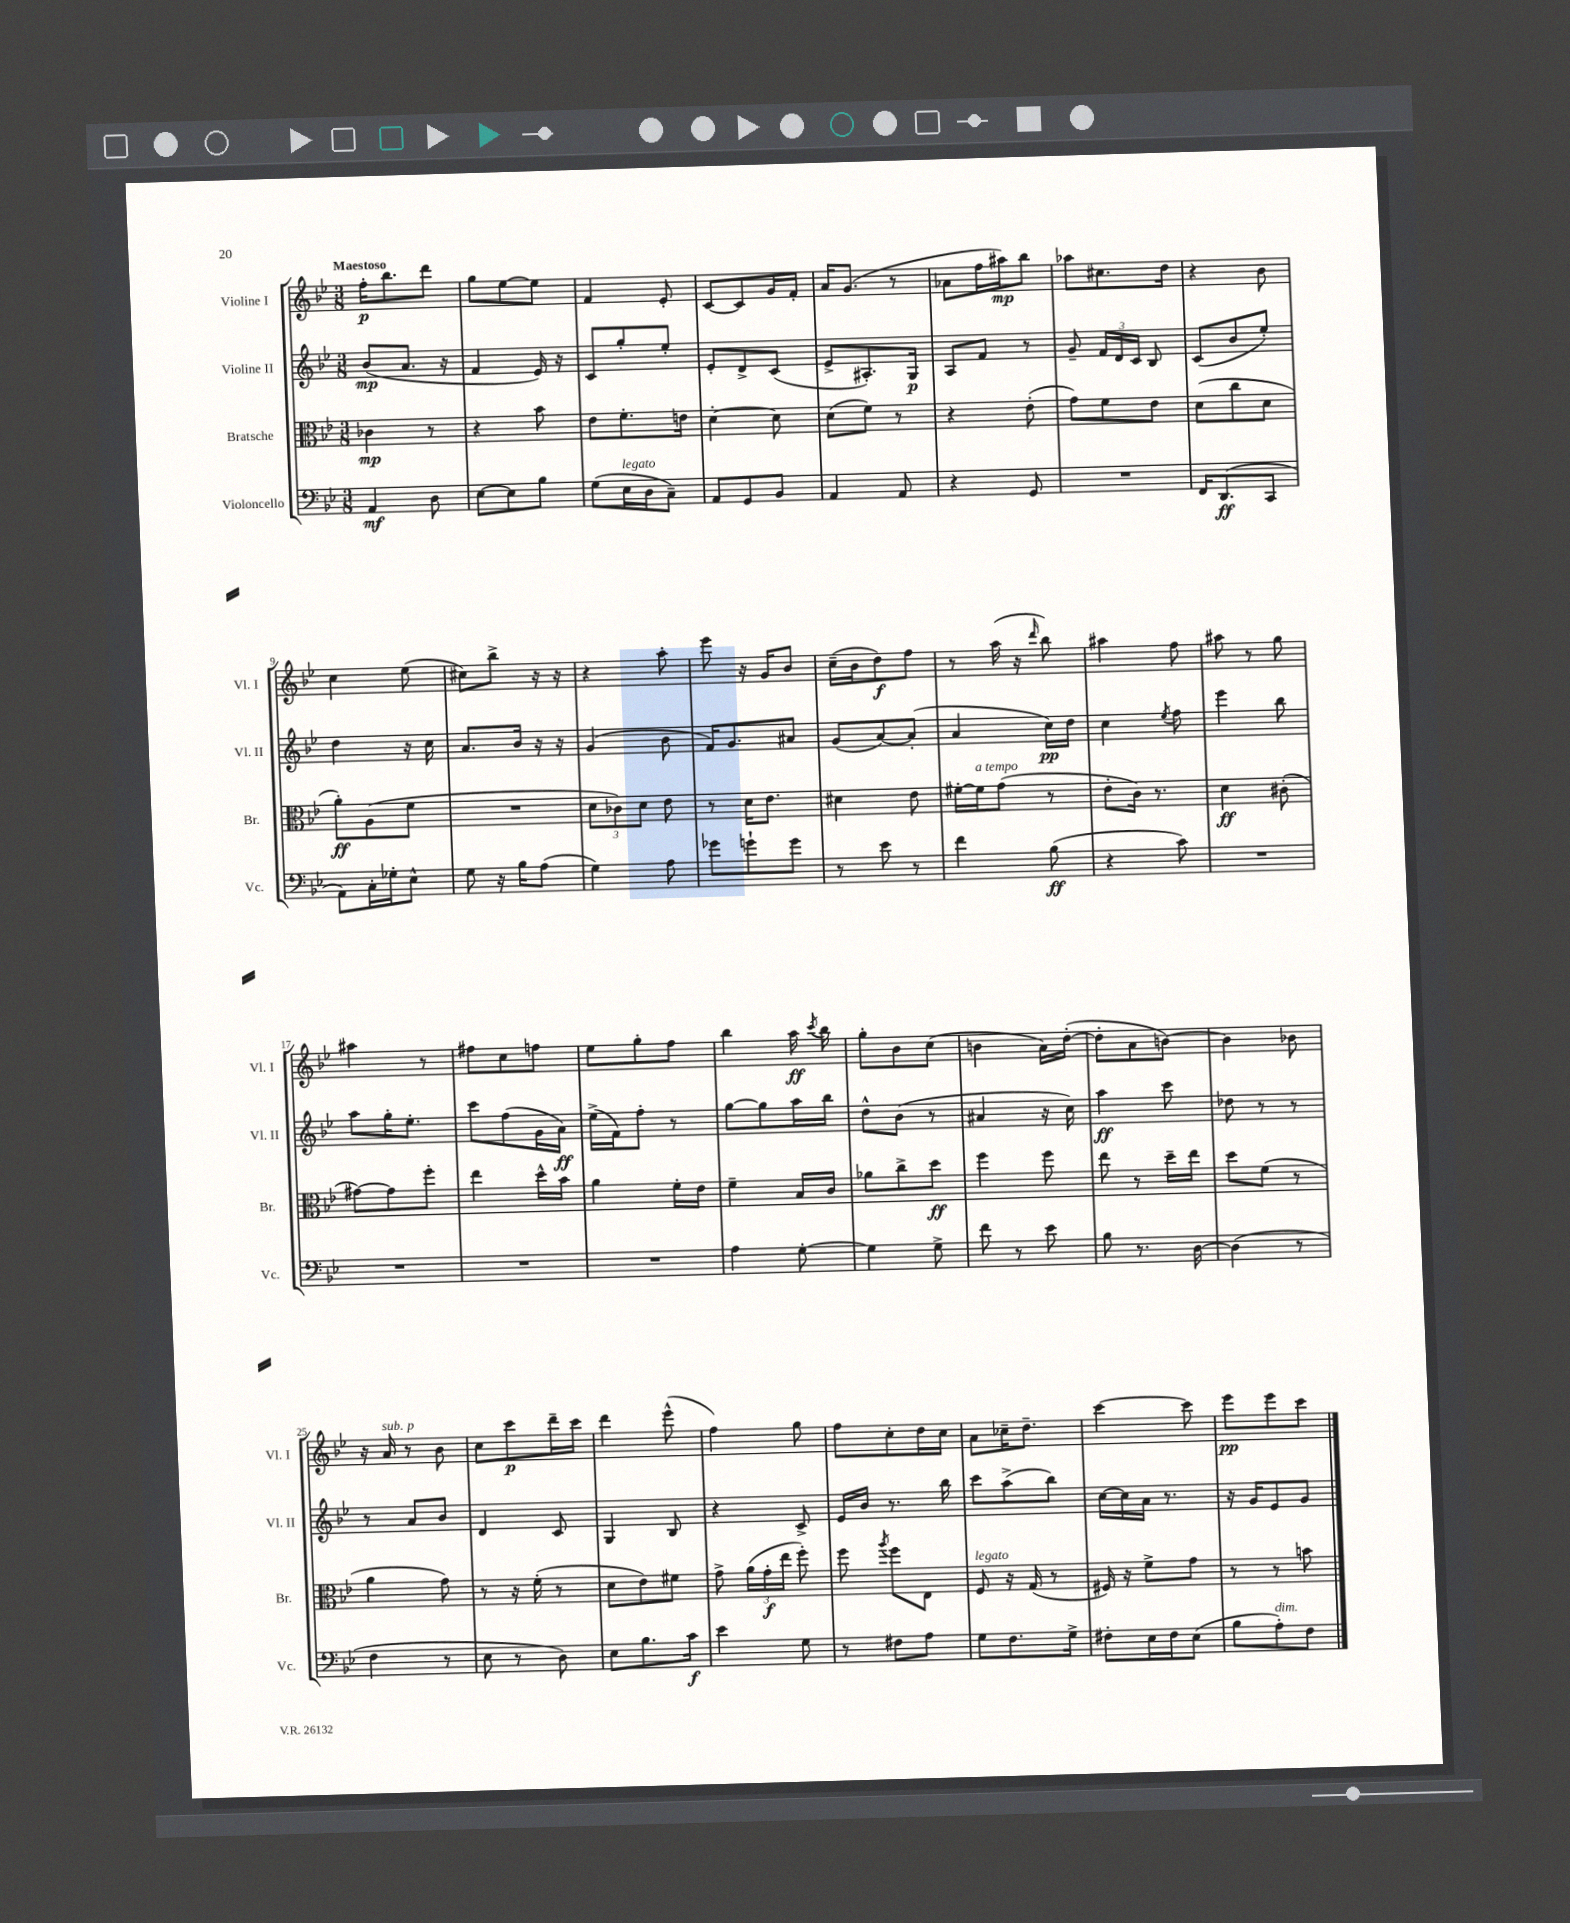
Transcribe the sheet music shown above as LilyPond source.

<<
\new StaffGroup <<
\new Staff = "s0" \with { instrumentName = "Violine I" shortInstrumentName = "Vl. I" } {
    \clef treble \key bes \major \numericTimeSignature \time 3/8 \tempo "Maestoso"
    \autoBeamOff f''16[-.\p bes''8. d'''8] |
    g''8[ ees''8~ ees''8] |
    f'4 ees'8-. |
    c'8[~ c'8 g'16 f'16]-. |
    a'16[ g'8.]( r8 |
    aes'8[ f''16 ais''16\mp) bes''8] |
    aes''8[ cis''8. d''16] |
    r4 bes'8 |
    c''4 ees''8( |
    cis''8[) bes''8]-> r16 r16 |
    r4 a''8-. |
    ees'''8 r16 g'16[ bes'8] |
    c''16[--( bes'16 d''8\f) f''8] |
    r8 a''16( r16 \grace { d'''16 } bes''8) |
    ais''4 f''8 |
    ais''8 r8 g''8 |
    ais''4 r8 |
    fis''8[ c''8 f''8] |
    ees''8[ g''8-. f''8] |
    bes''4 a''16\ff \acciaccatura { c'''8 } bes''16 |
    g''8[-. bes'8 c''8]( |
    b'4 a'16[) d''16]~-.( |
    d''8[-. a'8 b'8]~) |
    b'4 bes'8 |
    r16 a'16^\markup { \italic "sub. p" } r8 bes'8 |
    c''8[ c'''8\p d'''16-- c'''16] |
    d'''4 ees'''8-^( |
    f''4) g''8 |
    f''8[ c''8-. d''16 c''16] |
    a'8[ ces''16-- d''8.]-- |
    c'''4~ c'''8 |
    ees'''8[\pp ees'''8 c'''8] \bar "|." |
}
\new Staff = "s1" \with { instrumentName = "Violine II" shortInstrumentName = "Vl. II" } {
    \clef treble \key bes \major \numericTimeSignature \time 3/8
    \autoBeamOff bes'8[\mp( a'8.] r16 |
    f'4 ees'16) r16 |
    c'8[ g''8-. ees''8]-. |
    ees'8[-. d'8-> c'8]( |
    ees'8[-> ais8.-.) g16]\p |
    a8[ f'8] r8 |
    g'8-- \tuplet 3/2 { f'16[ d'16 c'16] } bes8 |
    c'8[( bes'8 ees''8]-.) |
    d''4 r16 c''16 |
    a'8.[ bes'16] r16 r16 |
    g'4( bes'8 |
    f'16[) g'8. ais'8] |
    g'8[( a'8~) a'8]-.( |
    a'4 c''16[\pp) d''16] |
    c''4 \acciaccatura { ees''8 } f''8 |
    ees'''4 bes''8 |
    a''8[ g''16-. ees''8.]-. |
    c'''8[ f''8( g'16 a'16]\ff) |
    ees''16[->( f'16) f''8]-. r8 |
    g''8[~ g''8 a''16 bes''16] |
    d''8[-^ bes'8]( r8 |
    ais'4 r16 c''16) |
    a''4\ff c'''8 |
    des''8 r8 r8 |
    r8 a'8[ bes'8] |
    d'4 c'8 |
    g4 bes8 |
    r4 c'8-> |
    ees'16[ bes'16] r8. bes''16 |
    c'''8[ a''8->( bes''8]) |
    c''16[~ c''16 a'16] r8. |
    r16 g'16[ ees'8 g'8] \bar "|." |
}
\new Staff = "s2" \with { instrumentName = "Bratsche" shortInstrumentName = "Br." } {
    \clef alto \key bes \major \numericTimeSignature \time 3/8
    \autoBeamOff ces'4\mp r8 |
    r4 bes'8 |
    ees'8[ f'8.-. e'16] |
    d'4~-. d'8 |
    d'8[( f'8]) r8 |
    r4 ees'8-.( |
    g'8[) f'8 ees'8] |
    d'8[( c''8 d'8] |
    a'8[-.\ff) a8( f'8] |
    R4. |
    \tuplet 3/2 { d'8[ ces'8) d'8] } ees'8 |
    r8 d'16[ ees'8.] |
    dis'4 ees'8 |
    fis'16[~-. fis'16^\markup { \italic "a tempo" } g'8]( r8 |
    ees'8[-. c'16]) r8. |
    d'4\ff cis'8-.( |
    gis'8[~) gis'8 f''8]-. |
    ees''4 d''16[-^ bes'16] |
    a'4 f'16[-. ees'16] |
    f'4-- bes16[ c'16] |
    aes'8[ c''8-> d''8]\ff |
    f''4 f''8 |
    ees''8 r8 d''16[-- ees''16] |
    d''8[ f'8]( r8 |
    a'4 g'8) |
    r8 r16 f'16-.( r8 |
    d'8[ ees'8) fis'8] |
    g'8-> \tuplet 3/2 { a'16[( g'16-.\f ees''16] } f''8-.) |
    f''8 \acciaccatura { a''8 } f''8[ ees8] |
    f8^\markup { \italic "legato" } r16 g16( r8 |
    fis16) r16 f'8[-> g'8] |
    r8 r8 b'8 \bar "|." |
}
\new Staff = "s3" \with { instrumentName = "Violoncello" shortInstrumentName = "Vc." } {
    \clef bass \key bes \major \numericTimeSignature \time 3/8
    \autoBeamOff a,4\mf d8 |
    ees8[~ ees8 bes8] |
    g8[( ees16^\markup { \italic "legato" } d16 c8]--) |
    a,8[ g,8 bes,8] |
    a,4 a,8 |
    r4 g,8 |
    R4. |
    f,16[ d,8.\ff( c,8] |
    a,8[) c16-. ges16-. ees8]-^ |
    g8 r16 bes16[ a8]( |
    g4) a8 |
    ges'8[ g'8-! g'8] |
    r8 ees'8 r8 |
    f'4 bes8\ff( |
    r4 c'8) |
    R4. |
    R4. |
    R4. |
    R4. |
    a4 g8~-. |
    g4 g8-> |
    f'8 r8 ees'8 |
    bes8 r8. d16~ |
    d4( r8 |
    f4 r8 |
    ees8 r8 d8) |
    ees8[ bes8. c'16]\f |
    ees'4 g8 |
    r8 fis8[ a8] |
    g8[ f8. g16]-> |
    fis8[-. ees16 fis16 ees8]( |
    bes8[ a8-.^\markup { \italic "dim." }) f8] \bar "|." |
}
>>
>>
